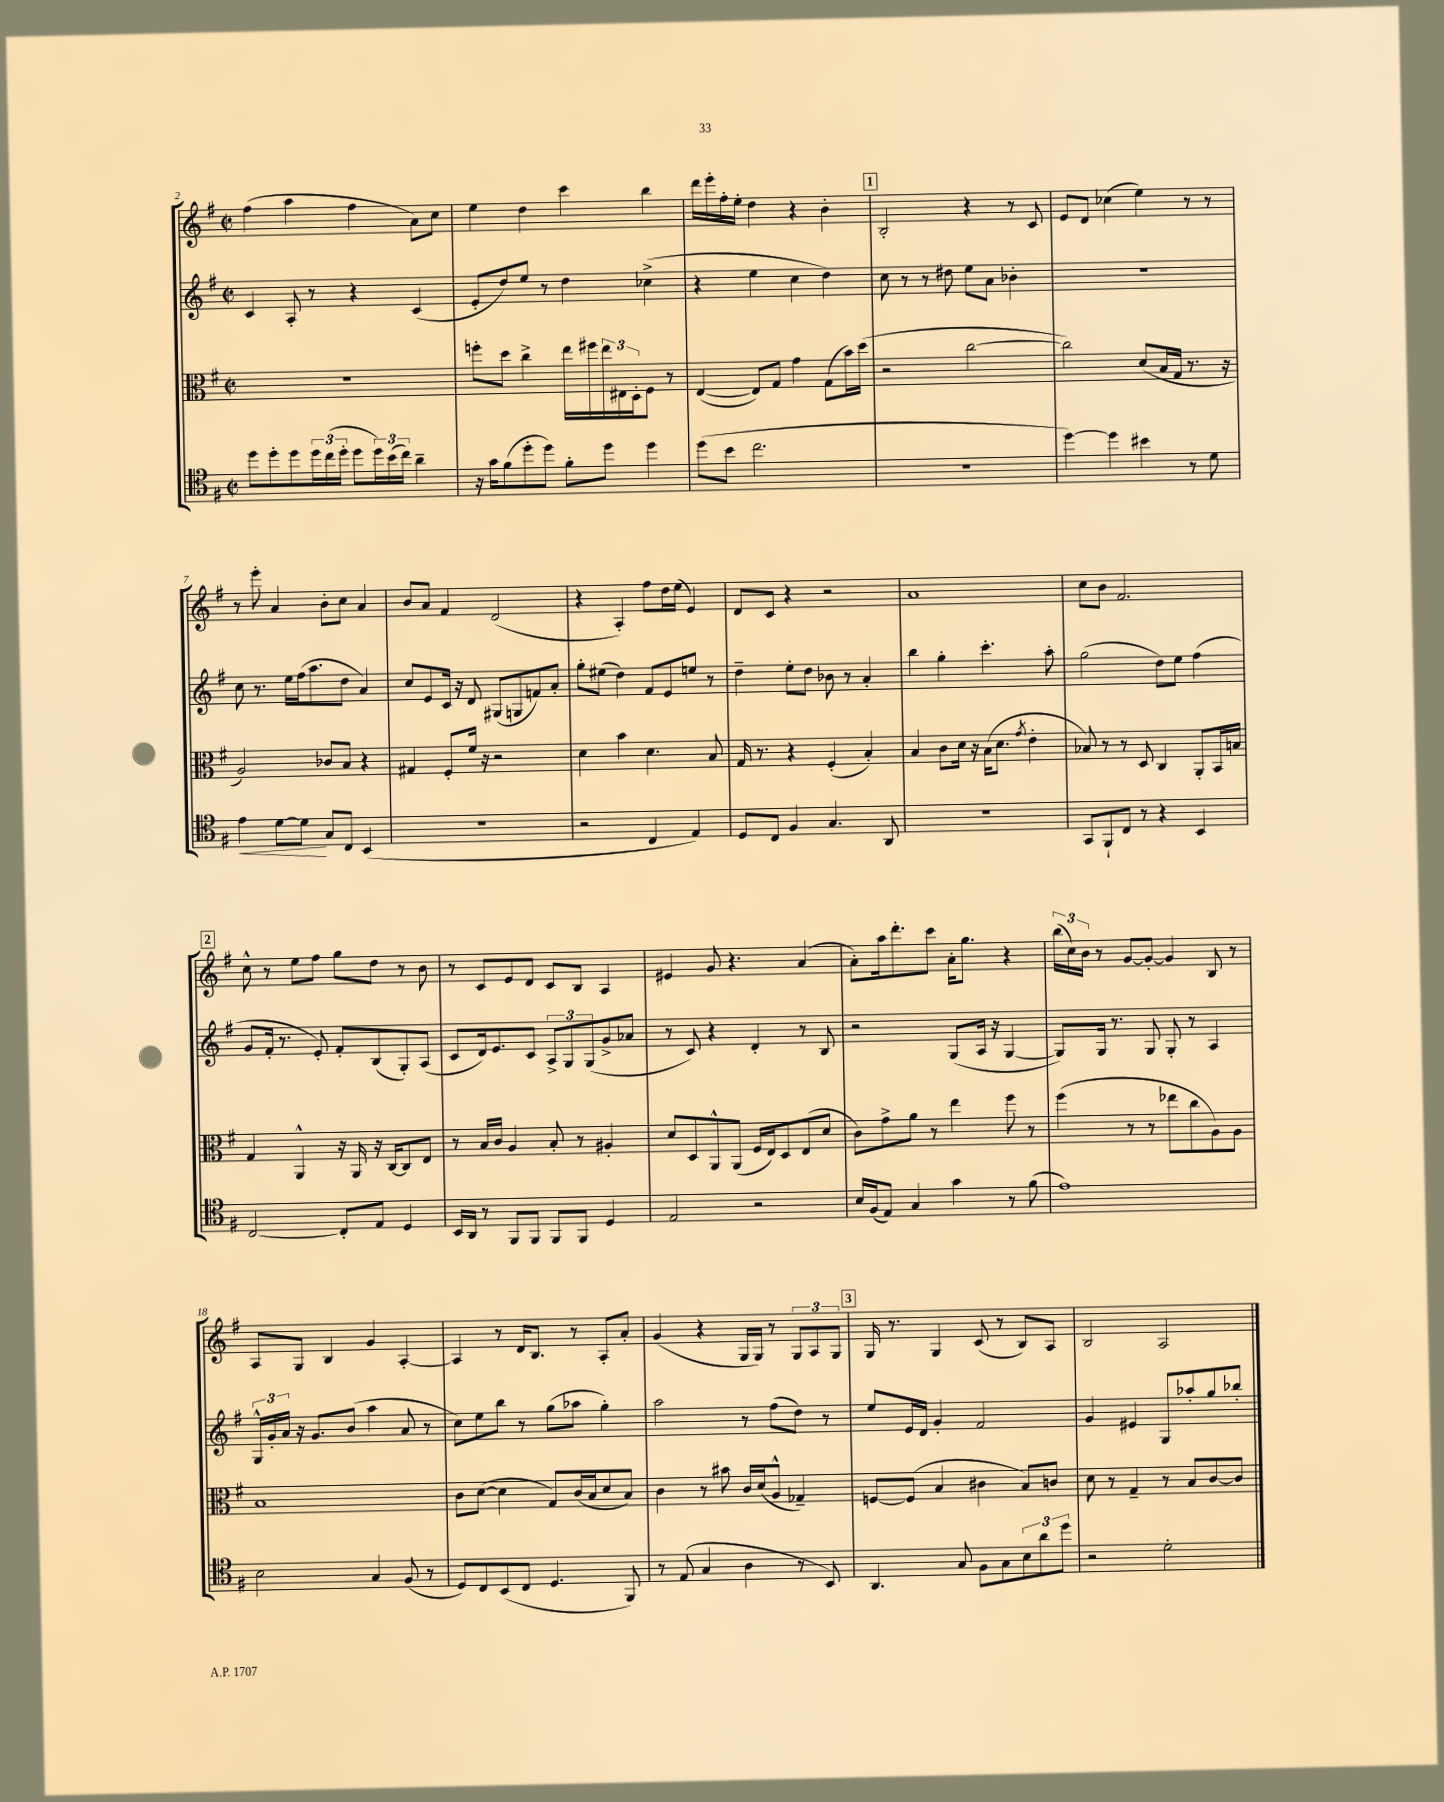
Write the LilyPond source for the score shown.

<<
\new StaffGroup <<
\new Staff = "s0" {
    \clef treble \key g \major \defaultTimeSignature \time 2/2
    fis''4( a''4 fis''4 a'8) c''8 |
    e''4 d''4 c'''4 b''4 |
    d'''16 e'''16-. fis''16-. e''16-. d''4 r4 b'4-. |
    \mark \markup { \box "1" } b2-. r4 r8 c'8 |
    e'8 d'8 ces''4( e''4) r8 r8 |
    r8 e'''8-. a'4 b'8-. c''8 a'4 |
    b'8 a'8 fis'4 d'2( |
    r4 a4-.) fis''8 d''16 e''16( e'4) |
    d'8 c'8 r4 r2 |
    a'1 |
    c''8 b'8 fis'2. |
    \mark \markup { \box "2" } c''8-^ r8 e''8 fis''8 g''8 d''8 r8 b'8 |
    r8 c'8 e'8 d'8 c'8 b8 a4 |
    eis'4 g'8 r4. a'4( |
    a'8-.) a''16 d'''8.-. c'''8 a'16-. g''8. r4 |
    \tuplet 3/2 { b''16( c''16) b'16 } r8 g'8~ g'8~-. g'4 b8 r8 |
    a8 g8 b4 g'4 a4~-. |
    a4 r8 d'16 b8. r8 a8-. a'8-. |
    g'4( r4 g16 g16) r8 \tuplet 3/2 { g8 a8 g8 } |
    \mark \markup { \box "3" } g16 r8. g4 c'8( r8 b8) a8 |
    b2 a2 \bar "|." |
}
\new Staff = "s1" {
    \clef treble \key g \major \defaultTimeSignature \time 2/2
    c'4 a8-. r8 r4 c'4( |
    e'8-. d''8) e''8 r8 d''4 ces''4->( |
    r4 e''4 c''4 d''4) |
    \mark \markup { \box "1" } c''8 r8 r8 dis''8 e''8 a'8 bes'4-. |
    r1 |
    c''8 r8. e''16 fis''16( a''8. d''8 a'4) |
    c''8 e'8 c'16 r16 d'8 gis8( g8 f'8) a'8-. |
    g''8-. eis''8( d''4) fis'8 e'8 e''8 r8 |
    d''4-- e''8-. d''8 bes'8 r8 a'4-. |
    b''4 g''4-. c'''4.-. a''8-. |
    g''2( d''8) e''8 fis''4( |
    \mark \markup { \box "2" } g'8 fis'16-. r8. e'8-.) fis'8-. b8( g8-.) a8( |
    c'8 d'16) e'8. c'8 \tuplet 3/2 { a8-> g8 g8( } g'8-> aes'8 |
    r8 c'8) r4 d'4-. r8 b8 |
    r2 g8( a16 r16 g4~ |
    g8) g16 r8. g8 g8-. r8 a4 |
    \tuplet 3/2 { g16-^ g'16-. a'16 } r16 g'8. b'8( a''4 a'8 r8 |
    c''8) e''8 b''8 r8 g''8( aes''8 g''4-.) |
    a''2 r8 fis''8( d''8) r8 |
    \mark \markup { \box "3" } e''8 e'16 d'16 g'4-. fis'2 |
    g'4 eis'4 g8 aes''8-. g''8 bes''8-. \bar "|." |
}
\new Staff = "s2" {
    \clef alto \key g \major \defaultTimeSignature \time 2/2
    R1 |
    f''8-. d''8 c''4-> e''16 fis''16 \tuplet 3/2 { e''16 eis16 d16-. } fis8 r8 |
    e4~( e8) g8 g'4 g8( b'16) d''16( |
    \mark \markup { \box "1" } r2 c''2~ |
    c''2) d'8( b16 g16 r8. r16 |
    a2) ces'8 b8 r4 |
    gis4 fis8-. fis'16 r16 r2 |
    d'4 b'4 d'4. b8 |
    g16 r8. r4 fis4-.( b4-.) |
    b4 c'8 d'16 r16 b16( d'8. \acciaccatura { g'8 } e'4-. |
    bes8) r8 r8 d8 c4 a,8-. b,16 b16 |
    \mark \markup { \box "2" } g4 a,4-^ r16 a,16 r16 c16~ c8 e8 |
    r8 b16 c'16 a4 b8-. r8 ais4-. |
    d'8 d8 a,8-^ a,8( fis16 e16) d8 e8( d'8 |
    c'8) g'8-> a'8 r8 e''4 fis''8 r8 |
    fis''4( r8 r8 ees''8 c''8 a8) a8 |
    b1 |
    c'8 d'8~( d'4 g8) c'16( b16 d'8 b8) |
    c'4 r8 bis'8 c'16 d'16( a8-^ ges4--) |
    \mark \markup { \box "3" } f8~ f8( b4 cis'4 b8) c'8 |
    d'8 r8 g4-- r8 b8 c'8~ c'8 \bar "|." |
}
\new Staff = "s3" {
    \clef tenor \key g \major \defaultTimeSignature \time 2/2
    d''8 d''8-. d''8 \tuplet 3/2 { d''16 c''16( d''16-. } d''8 \tuplet 3/2 { d''16) b'16( c''16) } a'4-- |
    r16 g'16 fis'8( d''8-. d''8) fis'8-. d''8 d''4 |
    d''8( b'8 c''2. |
    \mark \markup { \box "1" } r1 |
    d''4~) d''4 bis'4 r8 d'8 |
    e'4\< d'8~ d'8\! g8 c8 b,4( |
    r1 |
    r2 c4 e4) |
    d8 c8 fis4 g4. a,8 |
    R1 |
    g,8 fis,8-! c8 r8 r4 b,4 |
    \mark \markup { \box "2" } c2~ c8-. e8 d4 |
    b,16 a,16 r8 fis,8 fis,8 fis,8 fis,8 d4 |
    e2 r2 |
    b16 fis16( e8) g4 g'4 r8 fis'8( |
    e'1) |
    b2 g4 fis8( r8 |
    d8) c8 b,8( c8 d4. fis,8) |
    r8 e8( g4 a4 r8 b,8) |
    \mark \markup { \box "3" } a,4. g8 fis8 g8 \tuplet 3/2 { b8 a'8 d''8 } |
    r2 d'2-. \bar "|." |
}
>>
>>
\layout { \context { \Score currentBarNumber = #2 } }
